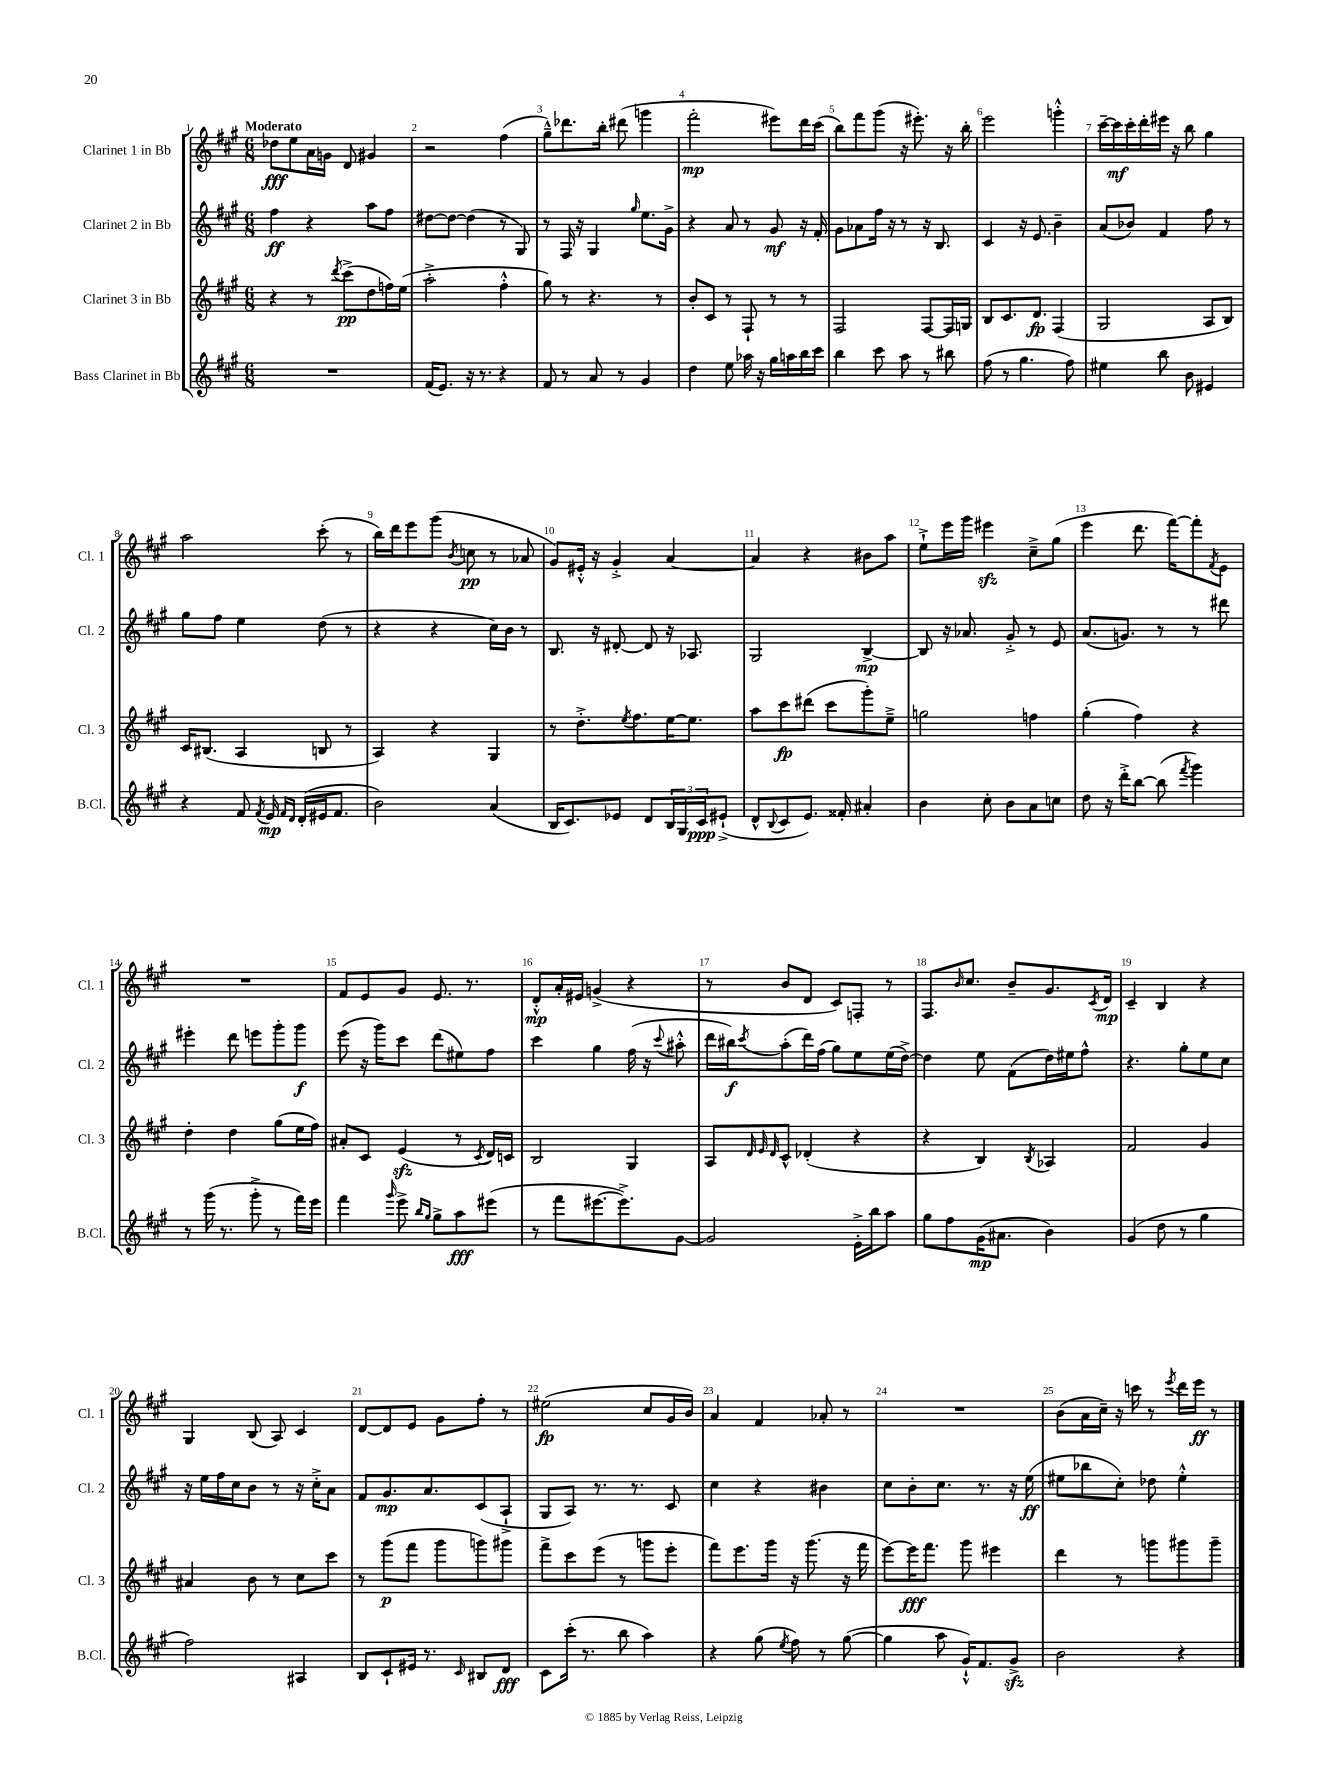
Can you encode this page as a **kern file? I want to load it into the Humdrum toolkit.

**kern	**kern	**kern	**kern
*staff4	*staff3	*staff2	*staff1
*clefG2	*clefG2	*clefG2	*clefG2
*k[f#c#g#]	*k[f#c#g#]	*k[f#c#g#]	*k[f#c#g#]
*M6/8	*M6/8	*M6/8	*M6/8
2.r	4r	4ff#\	8dd-\L
.	.	.	8ee\
.	8r	4r	16a\L
.	.	.	16g\JJ
.	8qddd/	.	.
.	(8ccc#^\L	.	8d/
.	8dd\	8aa\L	4g#/
.	16ff\L)	8ff#\J	.
.	(16ee\JJ	.	.
=	=	=	=
(16f#/LK	2aa'^\	[8dd#\L	2r
8.e/J)	.	.	.
.	.	8dd#\_J	.
16r	.	(4dd#\]	.
8.r	.	.	.
4r	4ff#'^^\	8r	(4ff#\
.	.	8G#/)	.
=	=	=	=
8f#/	8gg#\)	8r	8gg#~^^\L)
8r	8r	16F#/	8.ddd-\
.	.	16r	.
8a/	4.r	4G#/	.
.	.	.	16bb'\Jk
8r	.	.	(8ddd#\
.	.	16qqgg#/	.
4g#/	.	8.ee\L	4ggg\
.	8r	.	.
.	.	16g#^\Jk	.
=	=	=	=
4dd\	8b'/L	4r	2fff#'\
.	8c#/J	.	.
8ee\	8r	8a/	.
16aa-\	8F#`/	8r	.
16r	.	.	.
16gg#\LL	8r	8g#/	8eee#\L)
16aa\	.	.	.
16bb\	8r	16r	16ddd\L
16ccc#\JJ	.	16f#'/	(16ccc#\JJ
=	=	=	=
4bb\	2F#/	8g#\L	8bb\L)
.	.	8a-\	8fff#\
8ccc#\	.	16ff#\Jk	(8ggg#\J
.	.	16r	.
8aa\	.	8r	16r
.	.	.	8.eee#'\)
8r	[8F#/L	16r	.
.	.	8.B/	.
8bb#\	16F#/]L	.	16r
.	16G/JJ	.	16bb'\
=	=	=	=
(8ff#\	8B/L	4c#/	2eee\
8r	8.c#/	.	.
4.gg#\	.	16r	.
.	8.d/J	8.e/	.
.	(4F#/	4b~\	4ggg'^^\
8ff#\)	.	.	.
=	=	=	=
4ee#\	2G#/	(8a/L	[16ccc#~\LL
.	.	.	16ccc#\]
.	.	8b-/J)	16ccc#'\
.	.	.	16ddd'\
8bb\	.	4f#/	16eee#\JJ
.	.	.	16r
8b\	.	.	8bb\
4e#/	8A/L	8ff#\	4gg#\
.	8B/J)	8r	.
=	=	=	=
4r	16c#/LK	8gg#\L	2aa\
.	(8.B#/J	.	.
.	.	8ff#\J	.
8f#/	4A/	4ee\	.
8qf#/	.	.	.
16e/	.	.	.
16qqf#/LL	.	.	.
16qqd/JJ	.	.	.
(16d'/LL	.	.	.
16e#/J	8B/	(8dd\	(8ccc#'\
8.f#/J	.	.	.
.	8r	8r	8r
=	=	=	=
2b\)	4A/)	4r	16bb\LL)
.	.	.	16ddd\J
.	.	.	8eee\
.	4r	4r	(8ggg#\J
.	.	.	8qb/
.	.	.	8cc\
(4a/	4G#/	16cc#\LL)	8r
.	.	16b\JJ	.
.	.	8r	8a-/
=	=	=	=
16B/LK	8r	8.B/	8g#/L)
8.c#/)	.	.	.
.	8.dd'^\L	.	16e#'^^/Jk
.	.	16r	16r
8e-/J	.	[8d#'/	4g#'^/
.	8qee/	.	.
.	8.ff#\	.	.
8d/L	.	8d#/]	.
24B/L	[16ee\K	16r	[4a/
24G#/	.	.	.
.	8.ee\]J	8.A-/	.
24c#/J	.	.	.
(8e#`^/J	.	.	.
=	=	=	=
8d^^/L	8aa\L	2G#/	4a/]
8qqB/	.	.	.
8c#/	8ccc#\	.	.
8.e/J)	(8ddd#\J	.	4r
.	8ccc#\L	.	.
16f##'/	.	.	.
4a#'/	8ggg#'\)	[4B^/	8b#\L
.	8ee~^\J	.	8aa\J
=	=	=	=
4b\	2gg\	8B/]	8ee`^\L
.	.	16r	16eee\L
.	.	8.a-/	16ggg#\JJ
8cc#'\	.	.	4eee#\
8b\L	.	8g#'^/	.
8a\	4ff\	8r	8cc#~^\L
8cc\J	.	8e/	(8gg#\J
=	=	=	=
8dd\	(4gg#'\	(8.a/L	4eee\
16r	.	.	.
16ddd'^\LK	.	8.g/J)	.
[8bb\J	4ff#\)	.	8.ddd\
(8bb\]	.	8r	.
.	.	.	[16fff#\LK)
8qfff#/	.	.	.
4ggg#\)	4r	8r	8fff#'\]
.	.	.	8qf#/
.	.	8ddd#\	8e\J
=	=	=	=
8r	4dd'\	4eee#'\	2.r
(16ggg#\	.	.	.
8.r	.	.	.
.	4dd\	8ddd\	.
8ggg#'^\	.	8eee\L	.
8r	(8gg#\L	8ggg#'\	.
16fff#\LL)	16ee\L	8ggg#\J	.
16eee\JJ	16ff#\JJ)	.	.
=	=	=	=
4fff#\	8a#'/L	(8eee\	8f#/L
.	8c#/J	16r	8e/
.	.	16ggg#\LK)	.
16qqggg#/	.	.	.
8eee^\	(4e/	8ccc#\J	8g#/J
16qqbb/LL	.	.	.
16qqgg#/JJ	.	.	.
8gg#^\L	.	(8ddd\L	8.e/
8aa\	8r	8ee#\)	.
.	.	.	8.r
.	8qc#/	.	.
(8eee#\J	16d/LL)	8ff#\J	.
.	16c/JJ	.	.
=	=	=	=
8r	2B/	4ccc#\	8d'^^/L
8fff#\L	.	.	16a'/L
.	.	.	16e#/JJ
[8.eee#\	.	4gg#\	(4g^/
8.eee#^\])	.	.	.
.	4G#/	(16ff#\	4r
.	.	16r	.
.	.	8qqccc#/	.
[8g#\J	.	8aa#'^^\	.
=	=	=	=
2g#/]	8A/L	16ddd\LL	8r
.	.	16bb#\J)	.
.	32qqd/	.	.
.	32qqe/	.	.
.	32qqd/	8qccc#/	.
.	8c#^^/J	(8aa'\	8b/L
.	(4d-'/	16ddd\L)	8d/J
.	.	(16ff#\JJ	.
.	.	8gg#\L)	8c#/L)
16e'^\LL	4r	8ee\	8F'/J
16bb\J	.	.	.
8aa\J	.	(16ee\L	8r
.	.	[16dd^\JJ)	.
=	=	=	=
8gg#\L	4r	4dd\]	8.F#/L
8ff#\	.	.	.
.	.	.	16qqb/
.	.	.	8.cc#/J
(16g#\K	4B/)	8ee\	.
8.a#\J	.	.	.
.	.	(8f#\L	8b~/L
.	8qB/	.	.
4b\)	4A-/	16dd\L)	8.g#/
.	.	16ee#\J	.
.	.	8ff#^^\J	.
.	.	.	8qc#/
.	.	.	16d/Jk
=	=	=	=
(4g#/	2f#/	4.r	4c#~/
8dd\	.	.	4B/
8r	.	8gg#'\L	.
4gg#\	4g#/	8ee\	4r
.	.	8cc#\J	.
=	=	=	=
2ff#\)	4a#/	16r	4G#/
.	.	16ee\LL	.
.	.	16ff#\	.
.	.	16cc#\J	.
.	8b\	8b\J	(8B/
.	8r	8r	8A/)
4A#/	8cc#\L	16r	4c#/
.	.	16cc#'^\LK	.
.	8ccc#\J	8a\J	.
=	=	=	=
8B/L	8r	8f#/L	[8d/L
8c#`/	(8ggg#\L	8.g#/	8d/]
16e#/Jk	8fff#\J	.	8e/J
8.r	.	8.a/	.
.	8ggg#\L	.	8g#\L
16qqc#/	.	.	.
8B#/L	8ggg\)	(8c#/	8ff#'\J
8d/J	8ggg#\J	8A`^/J	8r
=	=	=	=
8c#\L	8fff#^\L	8G#/L	(2ee#\
(16ccc#'\Jk	8ccc#\	8A/J)	.
8.r	.	.	.
.	(8eee\J	8.r	.
8bb\	8r	.	.
.	.	8.r	.
4aa\)	8ggg\L	.	8cc#/L
.	8eee'\J	8c#/	16g#/L
.	.	.	16b/JJ)
=	=	=	=
4r	8fff#\L)	4cc#\	4a/
.	8.eee\	.	.
(8gg#\	.	4r	4f#/
.	16ggg#\Jk	.	.
8qee/	.	.	.
8ff#\)	16r	.	.
.	(8.ggg#\	.	.
8r	.	4b#\	8a-'/
([8gg#\	16r	.	8r
.	16fff#\	.	.
=	=	=	=
4gg#\]	[8eee\L)	8cc#\L	2.r
.	16eee\]K	8b'\	.
.	8.fff#\J	.	.
8aa\	.	8.cc#\J	.
16g#`^^/LK)	8ggg#\	.	.
8.f#/	.	8.r	.
.	4eee#\	.	.
8g#^/J	.	16r	.
.	.	(16ee\	.
=	=	=	=
2b\	4ddd\	8ee#\L	(8b\L
.	.	8bb-\	16a\L
.	.	.	16cc#~\JJ)
.	8r	8cc#'\J)	16r
.	.	.	16ccc\
.	8ggg\L	8dd-\	8r
.	.	.	8qeee/
4r	8ggg#\	4ee#'^^\	16ddd\LL
.	.	.	16eee\JJ
.	8ggg#~\J	.	8r
==	==	==	==
*-	*-	*-	*-
